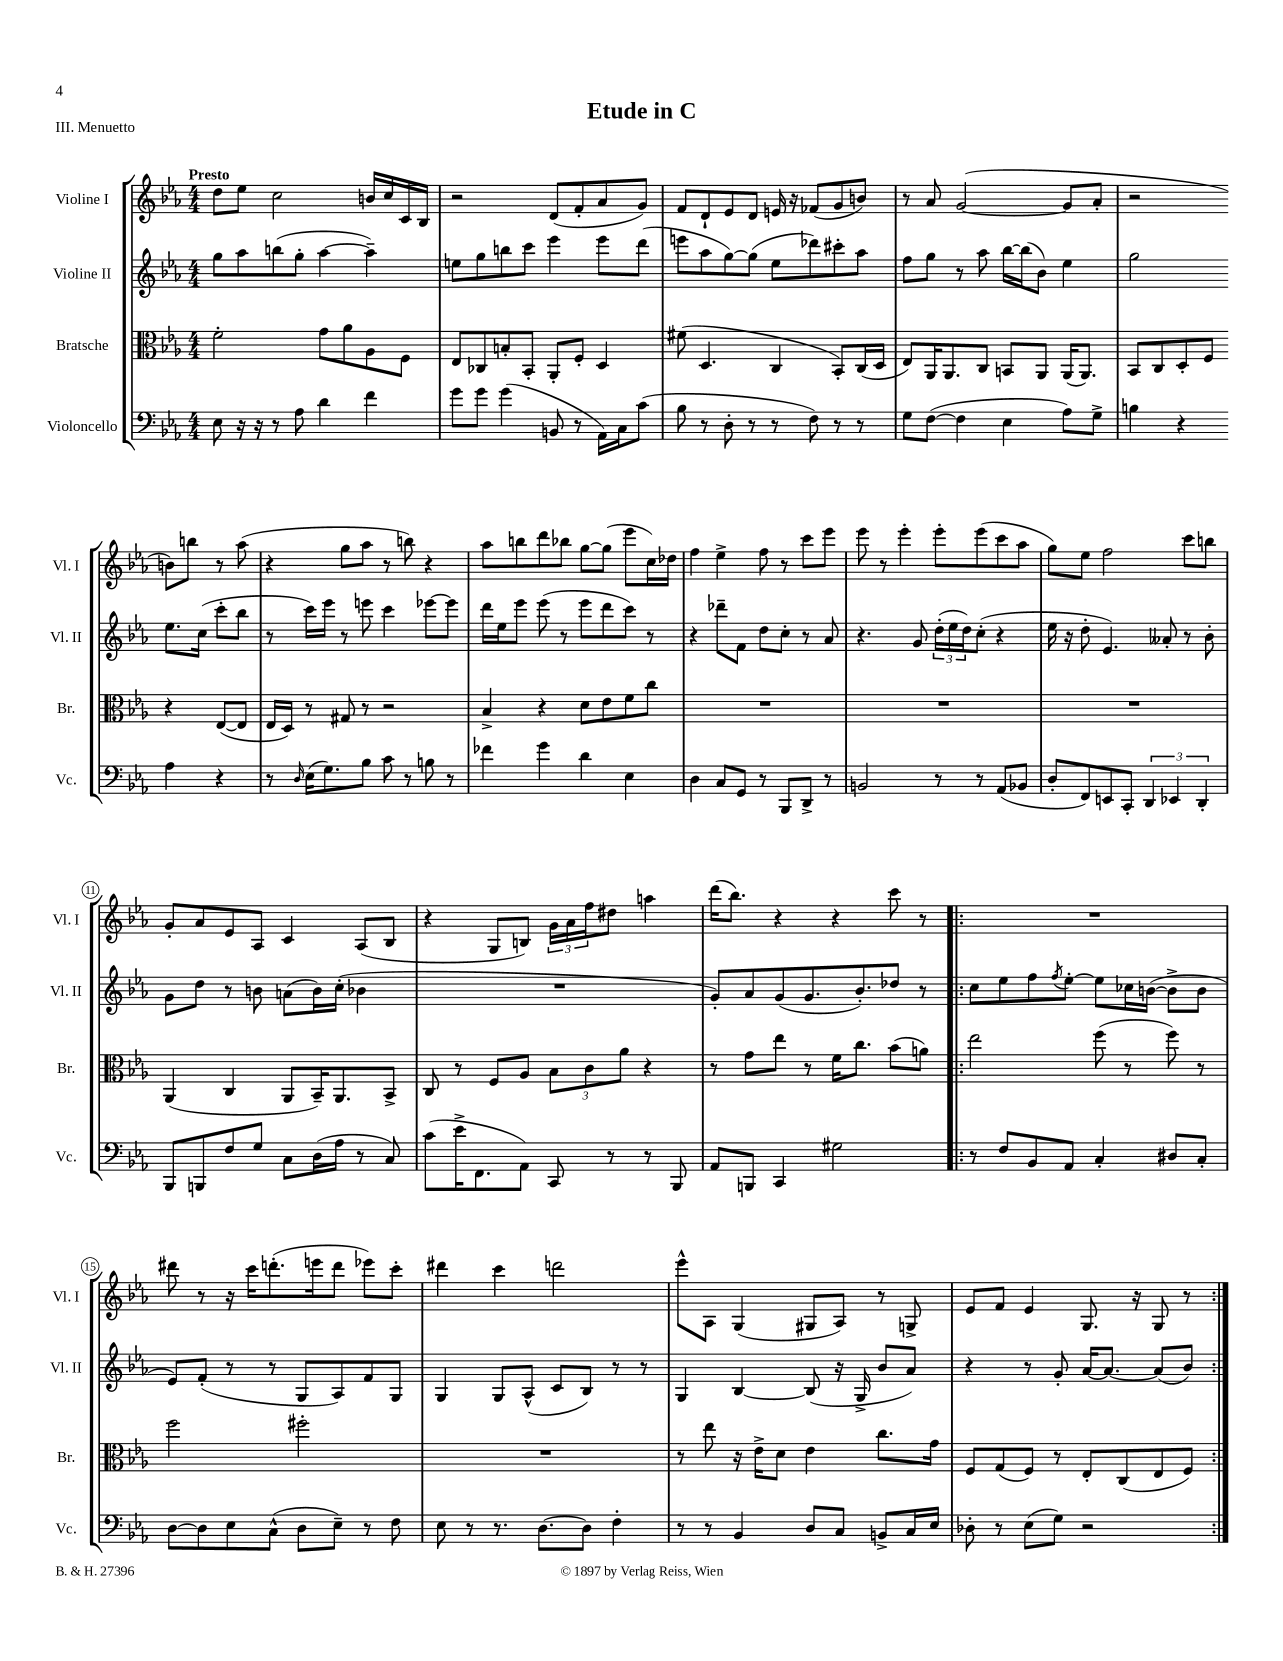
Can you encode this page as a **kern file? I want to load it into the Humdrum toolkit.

**kern	**kern	**kern	**kern
*staff4	*staff3	*staff2	*staff1
*clefF4	*clefC3	*clefG2	*clefG2
*k[b-e-a-]	*k[b-e-a-]	*k[b-e-a-]	*k[b-e-a-]
*M4/4	*M4/4	*M4/4	*M4/4
8E-	2f'	8gg	8dd
16r	.	8aa-	8ee-
16r	.	.	.
8r	.	(8bb	2cc
8A-	.	8gg'	.
4d	8g	[4aa-	.
.	8a-	.	.
4f	8A-	4aa-~])	16b
.	.	.	16cc
.	8F	.	16c
.	.	.	16B-
=	=	=	=
8g	8E-	8ee	2r
8g	8C-	8gg	.
(4g	8B'	8bb	.
.	8BB-'	8ccc	.
8BB	8AA-'	4eee-	(8d
8r	8F'	.	8f'
16AA-)	4D	8eee-	8a-
16C	.	.	.
(8c	.	(8ddd	8g)
=	=	=	=
8B-	(8f#	8eee	8f
8r	4.D	8aa-	8d`
8D'	.	[8gg)	8e-
8r	.	(8gg]	8d
8r	4C	8ee-	16e
.	.	.	16r
8F)	.	8ddd-)	(8f-
8r	8BB-')	8ccc#'	8g
8r	(16C	8aa-	8b)
.	16D	.	.
=	=	=	=
8G	8E-)	8ff	8r
([8F	16AA-	8gg	8a-
.	8.AA-	.	.
4F]	.	8r	([2g
.	8C	8aa-	.
4E-	8BB	[16bb-	.
.	.	(16bb-]	.
.	8AA-	8b-)	.
8A-)	(16AA-	4ee-	8g]
.	8.AA-)	.	.
8G^	.	.	8a-'
=	=	=	=
4B	8BB-	2gg	2r
.	8C	.	.
4r	8D'	.	.
.	8F	.	.
4A-	4r	8.ee-	8b)
.	.	.	8bb
.	.	(16cc	.
4r	([8E-	8ccc'	8r
.	8E-]	8bb-	(8aa-
=	=	=	=
8r	16E-	8r	4r
.	16D)	.	.
16qqD	.	.	.
(16E-	8r	16ccc)	.
8.G)	.	16eee-	.
.	8G#	8r	8gg
8B-	8r	8eee	8aa-
8c	2r	4ccc	8r
8r	.	.	8bb)
8B	.	[8eee-	4r
8r	.	8eee-]	.
=	=	=	=
4f-	4B-^	16ddd	8aa-
.	.	16ee-	.
.	.	8eee-	8bb
4g	4r	(8eee-	8ddd
.	.	8r	8bb-
4d	8d	8eee-	[8gg
.	8e-	8ddd	(8gg]
4E-	8f	8ccc)	8eee-
.	8cc	8r	16cc)
.	.	.	16dd-
=	=	=	=
4D	1r	4r	4ff
8C	.	8ddd-~	4ee-^
8GG	.	8f	.
8r	.	8dd	8ff
8BBB-	.	8cc'	8r
8DD^	.	8r	8ccc
8r	.	8a-	8eee-
=	=	=	=
2BB	1r	4.r	8eee-
.	.	.	8r
.	.	.	4eee-'
.	.	8g	.
8r	.	(24dd'	8eee-'
.	.	24ee-	.
.	.	24dd)	.
8r	.	(8cc'	(8eee-
(8AA-	.	4r	8ccc
8BB-	.	.	8aa-
=	=	=	=
8D'	1r	16ee-	8gg)
.	.	16r	.
8FF)	.	8dd'	8ee-
8EE	.	4.e-)	2ff
8CC'	.	.	.
6DD	.	.	.
.	.	8a--'	.
6EE-	.	.	.
.	.	8r	8ccc
6DD'	.	.	.
.	.	8b-'	8bb
=	=	=	=
8BBB-	(4AA-	8g	8g'
8BBB	.	8dd	8a-
8F	4C	8r	8e-
8G	.	8b	8A-
8C	8AA-	(8a	4c
(16D	16BB-~)	16b)	.
16A-	8.AA-	(16cc'	.
8r	.	4b-	(8A-
8C)	8BB-^	.	8B-
=	=	=	=
(8c	8C	1r	4r
16e-^	8r	.	.
8.FF	.	.	.
.	8F	.	8G
8AA-)	8A-	.	8B)
8CC	12B-	.	24g
.	.	.	24a-
.	12c	.	24ff
8r	.	.	8dd#
.	12a-	.	.
8r	4r	.	4aa
8BBB-	.	.	.
=	=	=	=
8AA-	8r	8g')	(16ddd
.	.	.	8.bb-)
8BBB	8g	8a-	.
4CC	8ee-	(8g	4r
.	8r	8.g	.
2G#	16f	.	4r
.	8.cc	8.b-')	.
.	(8b-	8dd-	8ccc
.	8a)	8r	8r
=!|:	=!|:	=!|:	=!|:
8r	2ee-	8cc	1r
8F	.	8ee-	.
8BB-	.	8ff	.
.	.	8qff	.
8AA-	.	[8ee-'	.
4C'	(8ff	8ee-]	.
.	8r	16cc-	.
.	.	([16b	.
8D#	8ff)	8b^]	.
8C'	8r	8b	.
=	=	=	=
[8D	2ff	8e-)	8ddd#
8D]	.	(8f'	8r
8E-	.	8r	16r
.	.	.	16ccc
(8C^^	.	8r	(8.ddd'
8D	2ff#'	8G	.
.	.	.	16eee
8E-~)	.	8A-)	8ddd
8r	.	8f	8eee-)
8F	.	8G	8ccc'
=	=	=	=
8E-	1r	4G	4ddd#
8r	.	.	.
8.r	.	8G	4ccc
.	.	(8A-^^	.
[8.D	.	.	.
.	.	8c	2ddd
8D]	.	8B-)	.
4F'	.	8r	.
.	.	8r	.
=	=	=	=
8r	8r	4G	8eee-^^
8r	8ee-	.	8A-
4BB-	16r	[4B-	(4G
.	16e-^	.	.
.	8d	.	.
8D	4e-	(8B-]	8G#
8C	.	16r	8A-)
.	.	16G^	.
8BB^	8.cc	8b-	8r
16C	.	8a-)	8G^
16E-	16g	.	.
=	=	=	=
8D-'	8F	4r	8e-
8r	(8G	.	8f
(8E-	8F)	8r	4e-
8G)	8r	8g'	.
2r	8E-'	[16a-	8.G
.	.	8.a-_	.
.	(8C	.	.
.	.	.	16r
.	8E-	(8a-]	8G
.	8F)	8b-)	8r
==:|!	==:|!	==:|!	==:|!
*-	*-	*-	*-
